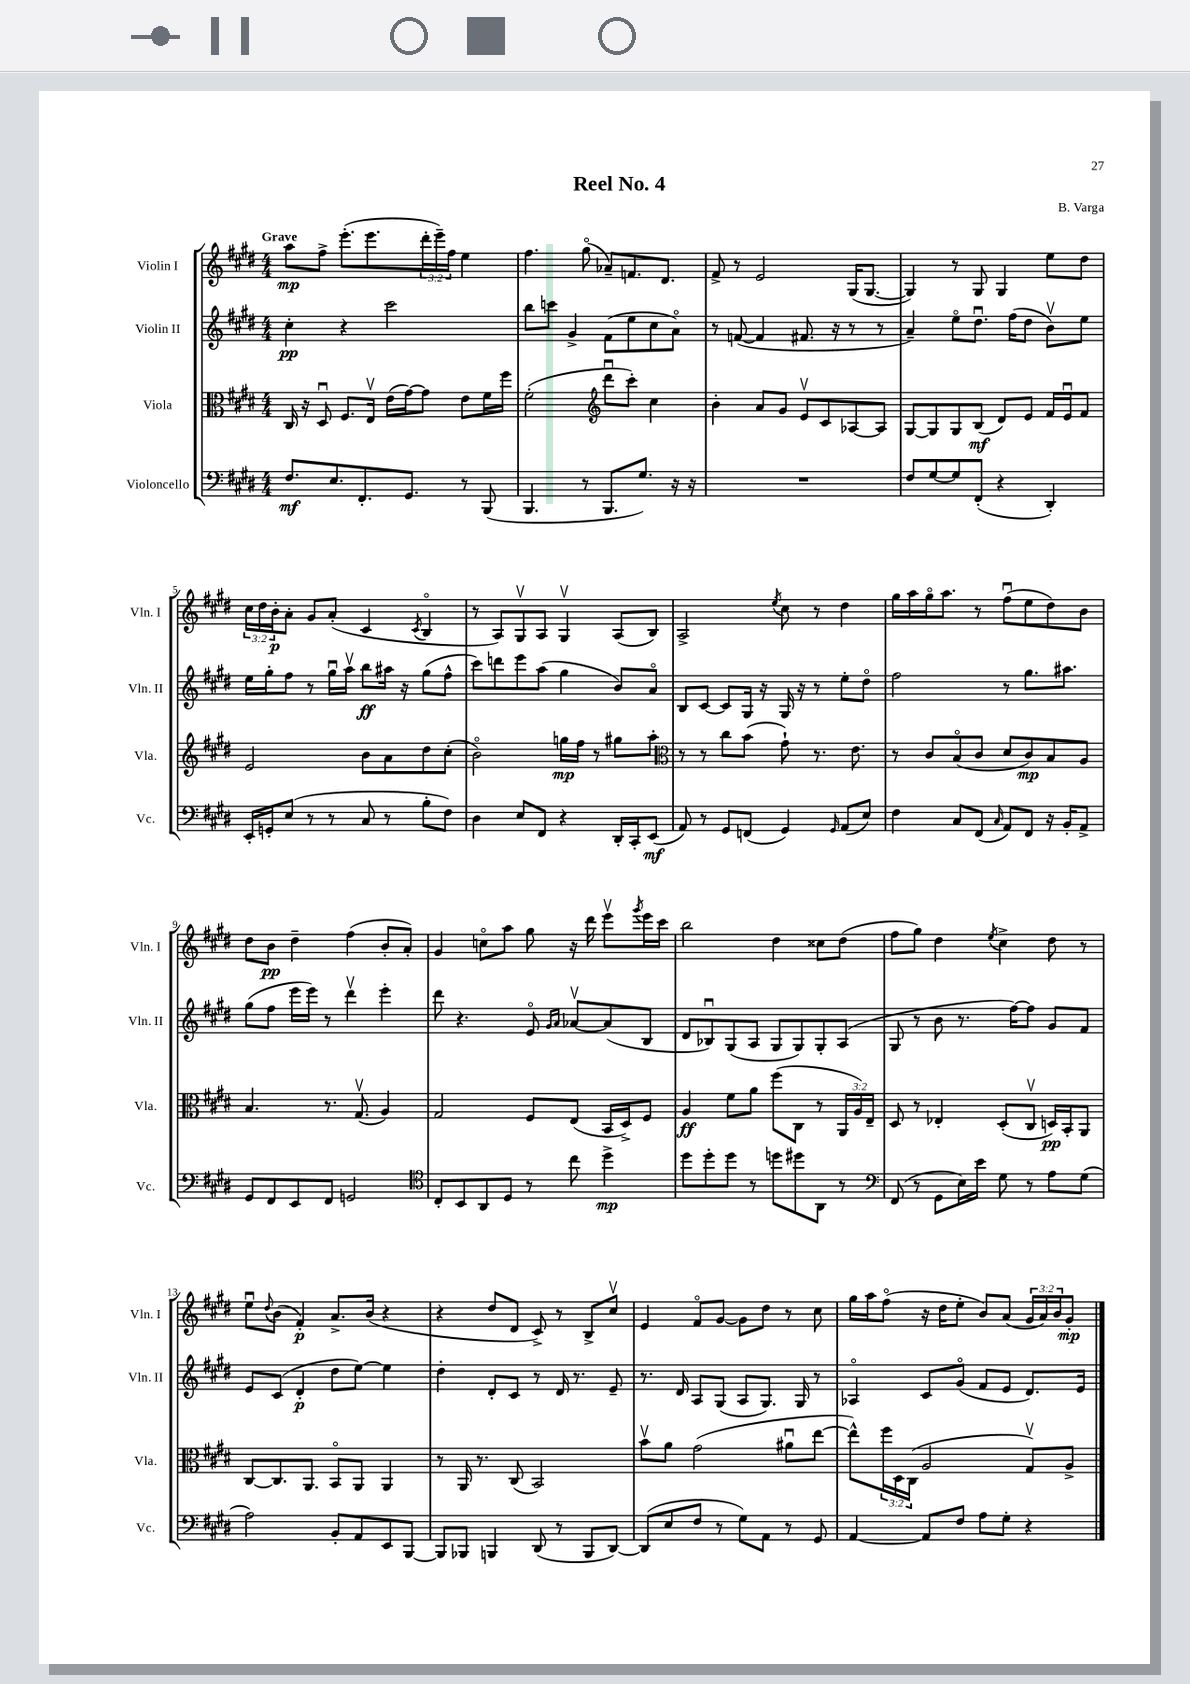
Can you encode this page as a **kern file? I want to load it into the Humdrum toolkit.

**kern	**dynam	**kern	**dynam	**kern	**dynam	**kern	**dynam
*part4	*part4	*part3	*part3	*part2	*part2	*part1	*part1
*staff4	*staff4	*staff3	*staff3	*staff2	*staff2	*staff1	*staff1
*I"Violoncello	*	*I"Viola	*	*I"Violin II	*	*I"Violin I	*
*I'Vc.	*	*I'Vla.	*	*I'Vln. II	*	*I'Vln. I	*
*clefF4	*	*clefC3	*	*clefG2	*	*clefG2	*
*k[f#c#g#d#]	*	*k[f#c#g#d#]	*	*k[f#c#g#d#]	*	*k[f#c#g#d#]	*
*M4/4	*	*M4/4	*	*M4/4	*	*M4/4	*
=1	=1	=1	=1	=1	=1	=1	=1
!	!	!	!	!	!	!LO:TX:a:B:t=Grave	!
8.F#/L	mf	16C#/	.	4cc#'\	pp	8aa\L	mp
.	.	16r	.	.	.	.	.
.	.	8D#u/	.	.	.	8ff#^\J	.
8.E/	.	.	.	.	.	.	.
.	.	8.F#/L	.	4r	.	(8.eee'\L	.
8.FF#'/	.	.	.	.	.	.	.
.	.	16Ev/Jk	.	.	.	8.eee\	.
.	.	(16e\LL	.	2ccc#\	.	.	.
8.GG#/J	.	[16g#\J)	.	.	.	.	.
.	.	8g#\J]	.	.	.	24ddd#'\L	.
.	.	.	.	.	.	24eee~\)	.
.	.	.	.	.	.	24ff#\JJ	.
8r	.	8e\L	.	.	.	4ee\	.
(8BBB/	.	16f#\L	.	.	.	.	.
.	.	16ff#\JJ	.	.	.	.	.
=2	=2	=2	=2	=2	=2	=2	=2
4.BBB/	.	(2f#'\	.	8bb\L	.	4.ff#\	.
.	.	.	.	8cccn\J	.	.	.
.	.	.	.	4g#^/	.	.	.
8r	.	.	.	.	.	(8gg#\	.
*	*	*clefG2	*	*	*	*	*
8.BBB/L	.	8ddd#u\L	.	(8f#\L	.	8a-X~/L)	.
.	.	8ccc#'\J)	.	8ee\	.	8.fn/	.
8.G#/J)	.	.	.	.	.	.	.
.	.	4cc#\	.	8cc#\	.	.	.
.	.	.	.	.	.	8.d#/J	.
16r	.	.	.	8a\J)	.	.	.
16r	.	.	.	.	.	.	.
=3	=3	=3	=3	=3	=3	=3	=3
1r	.	4b'\	.	8r	.	8f#^/	.
.	.	.	.	([8fn/	.	8r	.
.	.	8a/L	.	4f/]	.	2e/	.
.	.	8g#/J	.	.	.	.	.
.	.	8ev/L	.	8.f#X/	.	.	.
.	.	8c#/	.	.	.	.	.
.	.	.	.	16r	.	.	.
.	.	[8A-X/	.	8r	.	(16G#/KL	.
.	.	.	.	.	.	[8.G#/J	.
.	.	8A-/J]	.	8r	.	.	.
=4	=4	=4	=4	=4	=4	=4	=4
8F#/L	.	[8G#/L	.	4a~/)	.	4G#/])	.
[8G#/	.	8G#/]	.	.	.	.	.
8G#/]	.	8G#/	.	8ee\L	.	8r	.
(8FF#'/J	.	(8B/J	mf	8.dd#u\J	.	8G#/	.
4r	.	8d#/L)	.	.	.	4G#/	.
.	.	.	.	(16ff#\KL	.	.	.
.	.	8e/J	.	8dd#\J	.	.	.
4DD#'/)	.	16f#/LL	.	8bv\L)	.	8ee\L	.
.	.	16eu/J	.	.	.	.	.
.	.	8f#/J	.	8ee\J	.	8dd#\J	.
!!LO:LB:g=z
=5	=5	=5	=5	=5	=5	=5	=5
16EE'/LL	.	2e/	.	16ee\LL	.	24cc#\LL	.
.	.	.	.	.	.	24dd#\	.
16GGn'/J	.	.	.	16gg#'\J	.	.	.
.	.	.	.	.	.	24b'\J	p
(8E/J	.	.	.	8ff#\J	.	8a'\J	.
8r	.	.	.	8r	.	8g#/L	.
8r	.	.	.	16gg#u\LL	.	(8a'/J	.
.	.	.	.	16aav\JJ	.	.	.
8C#/	.	8b\L	.	8bb\L	ff	4c#/	.
8r	.	8a\	.	16aa#X\Jk	.	.	.
.	.	.	.	16r	.	.	.
.	.	.	.	.	.	8qc#/	.
8B'\L	.	8dd#\	.	(8gg#\L	.	4B/	.
8F#\J)	.	(8cc#'\J	.	8ff#^^\J	.	.	.
=6	=6	=6	=6	=6	=6	=6	=6
4D#\	.	2b\)	.	8ccc#\L)	.	8r	.
.	.	.	.	8dddn\	.	8A/L)	.
8E/L	.	.	.	8eee\	.	8G#v/	.
8FF#/J	.	.	.	(8aa\J	.	8A/J	.
4r	.	16ggn\LL	mp	4gg#\	.	4G#v/	.
.	.	16ff#\JJ	.	.	.	.	.
.	.	8r	.	.	.	.	.
16DD#'/LL	.	8gg#X\L	.	8b/L)	.	(8A/L	.
16CC#'/J	.	.	.	.	.	.	.
(8EE/J	mf	8aa'\J	.	8a/J	.	8B/J)	.
=7	=7	=7	=7	=7	=7	=7	=7
*	*	*clefC3	*	*	*	*	*
8AA/)	.	8r	.	8B/L	.	2A^/	.
8r	.	8r	.	[8c#/J	.	.	.
8GG#/L	.	8cc#\L	.	8c#/L]	.	.	.
(8FFn/J	.	(8b\J	.	16G#/Jk	.	.	.
.	.	.	.	16r	.	.	.
.	.	.	.	.	.	8qee/	.
4GG#/)	.	8g#`\)	.	16G#/	.	8cc#\	.
.	.	.	.	16r	.	.	.
.	.	8.r	.	8r	.	8r	.
16qqGG#/	.	.	.	.	.	.	.
(8AA/L	.	.	.	8ee'\L	.	4dd#\	.
.	.	8.e\	.	.	.	.	.
8E/J)	.	.	.	8dd#\J	.	.	.
=8	=8	=8	=8	=8	=8	=8	=8
4F#\	.	8r	.	2ff#\	.	16gg#\LL	.
.	.	.	.	.	.	16aa\	.
.	.	8c#/L	.	.	.	16gg#\J	.
.	.	.	.	.	.	8.aa\J	.
8C#/L	.	(8B/	.	.	.	.	.
(8FF#/J	.	8c#/J	.	.	.	8r	.
16qqC#/	.	.	.	.	.	.	.
8AA/L)	.	8d#/L	.	8r	.	(8ff#u\L	.
8FF#/J	.	8c#/)	mp	8.gg#\L	.	8ee\	.
16r	.	8B/	.	.	.	8dd#\)	.
16BB'/KL	.	.	.	8.aa#X\J	.	.	.
8AA^/J	.	8A/J	.	.	.	8b\J	.
!!LO:LB:g=z
=9	=9	=9	=9	=9	=9	=9	=9
8GG#/L	.	4.B/	.	(8gg#\L	.	8dd#\L	.
8FF#/	.	.	.	8ff#\J	.	8b\J	pp
8EE/	.	.	.	16eee\LL	.	4dd#~\	.
.	.	.	.	16eee\JJ)	.	.	.
8FF#/J	.	8.r	.	8r	.	.	.
2GGn/	.	.	.	4ddd#v\	.	(4ff#\	.
.	.	(8.G#v/	.	.	.	.	.
.	.	4A/)	.	4eee'\	.	8b'/L	.
.	.	.	.	.	.	8a'/J)	.
=10	=10	=10	=10	=10	=10	=10	=10
*clefC4	*	*	*	*	*	*	*
8C#'/L	.	2G#/	.	8ddd#\	.	4g#/	.
8BB/	.	.	.	4.r	.	.	.
8AA/	.	.	.	.	.	8ccn\L	.
8D#/J	.	.	.	.	.	8aa\J	.
8r	.	8F#/L	.	8e/	.	8gg#\	.
.	.	.	.	16qqg#/LL	.	.	.
.	.	.	.	16qqa/JJ	.	.	.
8cc#\	.	(8E/J	.	[8a-Xv/L	.	16r	.
.	.	.	.	.	.	16ddd#\	.
4dd#^\	mp	16BB/LL	.	(8a-/]	.	8eeev\L	.
.	.	16D#^/J)	.	.	.	.	.
.	.	.	.	.	.	8qggg#/	.
.	.	8F#/J	.	8B/J	.	16eee\L	.
.	.	.	.	.	.	16ccc#\JJ	.
=11	=11	=11	=11	=11	=11	=11	=11
8dd#\L	.	4A/	ff	8d#/L	.	2bb\	.
8dd#'\	.	.	.	8B-Xu/)	.	.	.
8dd#\J	.	8f#\L	.	(8G#/	.	.	.
8r	.	8a\J	.	8A/J	.	.	.
8ddn\L	.	(8ff#\L	.	8G#/L	.	4dd#\	.
8dd#X\	.	8C#\J	.	8G#/)	.	.	.
8AA\J	.	8r	.	8G#'/	.	8cc##X\L	.
8r	.	24AA/LL	.	(8A/J	.	(8dd#\J	.
.	.	24A/)	.	.	.	.	.
.	.	24E~/JJ	.	.	.	.	.
=12	=12	=12	=12	=12	=12	=12	=12
*clefF4	*	*	*	*	*	*	*
(8FF#/	.	8D#/	.	8G#/	.	8ff#\L	.
8r	.	8r	.	8r	.	8gg#\J)	.
8GG#\L	.	4E-X'/	.	8b\	.	4dd#\	.
16E\L)	.	.	.	8.r	.	.	.
16e\JJ	.	.	.	.	.	.	.
.	.	.	.	.	.	8qee/	.
8G#\	.	(8D#'/L	.	.	.	4cc#^\	.
.	.	.	.	[16ff#\KL)	.	.	.
8r	.	8C#v/J	.	8ff#\J]	.	.	.
8A\L	.	16Dn/LL)	pp	8g#/L	.	8dd#\	.
.	.	16BB'/J	.	.	.	.	.
(8G#\J	.	8AA/J	.	8f#/J	.	8r	.
!!LO:LB:g=z
=13	=13	=13	=13	=13	=13	=13	=13
2A\)	.	[8C#/L	.	8e/L	.	8eeu\L	.
.	.	.	.	.	.	8qqdd#/	.
.	.	8.C#/]	.	(8c#/J	.	(8b\J	.
.	.	.	.	4d#'/	p	4f#'/)	p
.	.	8.AA/J	.	.	.	.	.
8BB'/L	.	8BB/L	.	8dd#\L	.	8.a^/L	.
8AA/	.	8AA/J	.	[8ee\J)	.	.	.
.	.	.	.	.	.	(16b/Jk	.
8EE/	.	4AA/	.	4ee\]	.	4r	.
[8BBB/J	.	.	.	.	.	.	.
=14	=14	=14	=14	=14	=14	=14	=14
8BBB/L]	.	8r	.	4dd#'\	.	4r	.
8BBB-X/J	.	16AA/	.	.	.	.	.
.	.	8.r	.	.	.	.	.
4BBBn/	.	.	.	8d#'/L	.	8dd#/L	.
.	.	(8C#/	.	8c#/J	.	8d#/J	.
(8DD#/	.	2BB/)	.	8r	.	8c#^/)	.
8r	.	.	.	16d#/	.	8r	.
.	.	.	.	8.r	.	.	.
8BBB/L	.	.	.	.	.	8B^/L	.
[8DD#/J)	.	.	.	8e~/	.	8cc#v/J	.
=15	=15	=15	=15	=15	=15	=15	=15
(8DD#/L]	.	8bv\L	.	8.r	.	4e/	.
8E/	.	8a\J	.	.	.	.	.
.	.	.	.	16d#/	.	.	.
8F#/J	.	(2g#\	.	8A/L	.	8f#/L	.
8r	.	.	.	(8G#/J	.	[8g#/J	.
8G#\L)	.	.	.	8A/L	.	8g#\L]	.
8AA\J	.	.	.	8.G#/J)	.	8dd#\J	.
8r	.	8a#Xu\L	.	.	.	8r	.
.	.	.	.	16G#/	.	.	.
8GG#/	.	[8ee\J	.	8r	.	8cc#\	.
=16	=16	=16	=16	=16	=16	=16	=16
[4AA/	.	8ee^^\L])	.	4A-X/	.	16gg#\LL	.
.	.	.	.	.	.	16aa\J	.
.	.	24ff#\L	.	.	.	(8ff#\J	.
.	.	24D#\	.	.	.	.	.
.	.	(24C#\JJ	.	.	.	.	.
8AA/L]	.	2A/	.	8c#/L	.	16r	.
.	.	.	.	.	.	16dd#\KL	.
8F#/J	.	.	.	(8g#/J	.	8ee'\J	.
8A\L	.	.	.	8f#/L	.	8b/L)	.
8G#'\J	.	.	.	8e/J	.	(8a/J	.
4r	.	8G#v/L)	.	8.d#/L)	.	24g#/LL	.
.	.	.	.	.	.	24a/)	.
.	.	.	.	.	.	24b/J	.
.	.	8A^/J	.	.	.	8g#'/J	mp
.	.	.	.	16e/Jk	.	.	.
==	==	==	==	==	==	==	==
*-	*-	*-	*-	*-	*-	*-	*-
